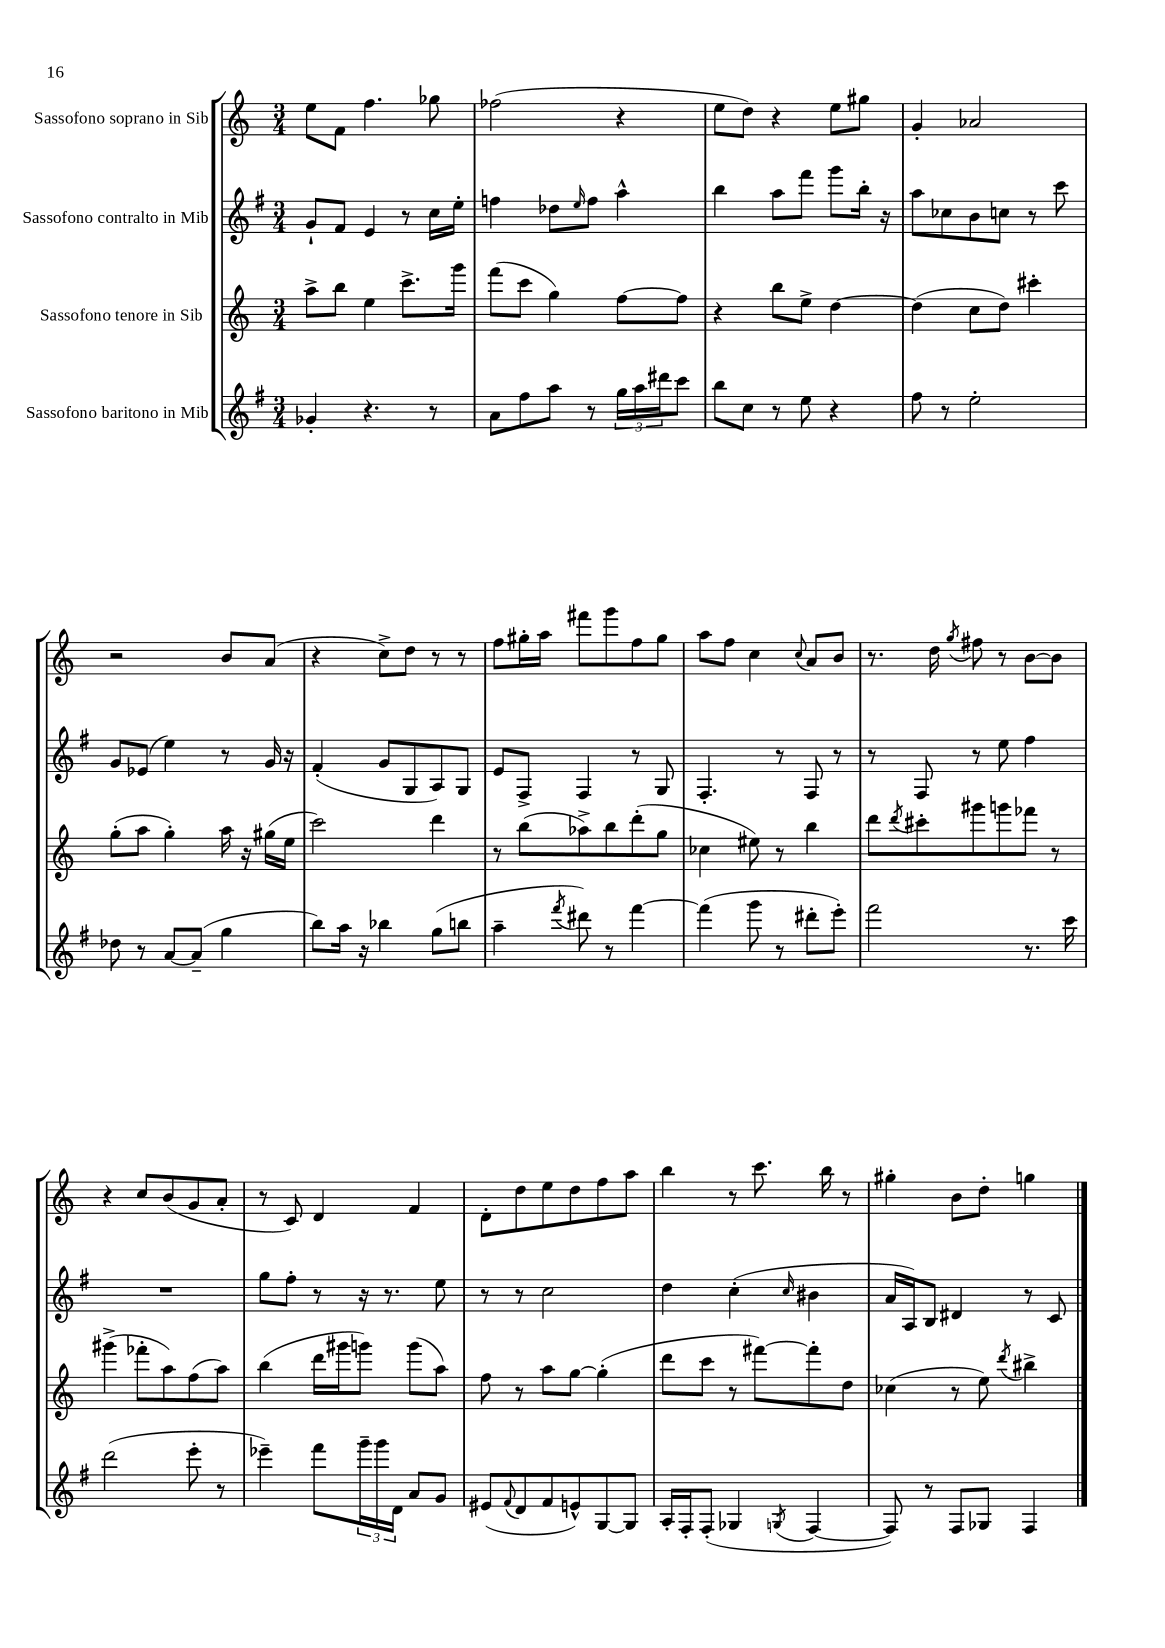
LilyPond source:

<<
\new StaffGroup <<
\new Staff = "s0" \with { instrumentName = "Sassofono soprano in Sib" } {
    \clef treble \key c \major \numericTimeSignature \time 3/4
    e''8 f'8 f''4. ges''8 |
    fes''2( r4 |
    e''8 d''8) r4 e''8 gis''8 |
    g'4-. aes'2 |
    r2 b'8 a'8( |
    r4 c''8->) d''8 r8 r8 |
    f''8 gis''16-. a''16 fis'''8 g'''8 f''8 gis''8 |
    a''8 f''8 c''4 \appoggiatura { c''8 } a'8 b'8 |
    r8. d''16 \acciaccatura { g''8 } fis''8 r8 b'8~ b'8 |
    r4 c''8 b'8( g'8 a'8-. |
    r8 c'8) d'4 f'4 |
    d'8-. d''8 e''8 d''8 f''8 a''8 |
    b''4 r8 c'''8. b''16 r8 |
    gis''4-. b'8 d''8-. g''4 \bar "|." |
}
\new Staff = "s1" \with { instrumentName = "Sassofono contralto in Mib" } {
    \clef treble \key g \major \numericTimeSignature \time 3/4
    g'8-! fis'8 e'4 r8 c''16 e''16-. |
    f''4 des''8 \grace { e''16 } f''8 a''4-^ |
    b''4 a''8 fis'''8 g'''8 b''16-. r16 |
    a''8 ces''8 b'8 c''8 r8 c'''8 |
    g'8 ees'8( e''4) r8 g'16 r16 |
    fis'4-.( g'8 g8 a8) g8 |
    e'8 fis8-> fis4 r8 g8 |
    fis4.-. r8 fis8 r8 |
    r8 fis8 r8 e''8 fis''4 |
    R2. |
    g''8 fis''8-. r8 r16 r8. e''8 |
    r8 r8 c''2 |
    d''4 c''4-.( \grace { c''16 } bis'4 |
    a'16 a16) b8 dis'4 r8 c'8 \bar "|." |
}
\new Staff = "s2" \with { instrumentName = "Sassofono tenore in Sib" } {
    \clef treble \key c \major \numericTimeSignature \time 3/4
    a''8-> b''8 e''4 c'''8.-> g'''16 |
    f'''8( c'''8 g''4) f''8~ f''8 |
    r4 b''8 e''8-> d''4~ |
    d''4( c''8 d''8) cis'''4-. |
    g''8-.( a''8 g''4-.) a''16 r16 gis''16( e''16 |
    c'''2) d'''4 |
    r8 b''8( aes''8->) b''8 d'''8-.( g''8 |
    ces''4 eis''8) r8 b''4 |
    d'''8 \acciaccatura { d'''8 } cis'''8-. gis'''8 g'''8 fes'''8 r8 |
    gis'''4->( fes'''8-. a''8) f''8( a''8) |
    b''4( d'''16 gis'''16 g'''8) g'''8( a''8) |
    f''8 r8 a''8 g''8~ g''4-.( |
    d'''8 c'''8 r8 fis'''8~) fis'''8-. d''8 |
    ces''4( r8 e''8) \acciaccatura { d'''8 } bis''4-> \bar "|." |
}
\new Staff = "s3" \with { instrumentName = "Sassofono baritono in Mib" } {
    \clef treble \key g \major \numericTimeSignature \time 3/4
    ges'4-. r4. r8 |
    a'8 fis''8 a''8 r8 \tuplet 3/2 { g''16 a''16 dis'''16 } c'''8 |
    b''8 c''8 r8 e''8 r4 |
    fis''8 r8 e''2-. |
    des''8 r8 a'8~ a'8--( g''4 |
    b''8) a''16 r16 bes''4 g''8( b''8 |
    a''4-- \acciaccatura { fis'''8 } dis'''8) r8 fis'''4~ |
    fis'''4( g'''8 r8 dis'''8-. e'''8-.) |
    fis'''2 r8. c'''16 |
    d'''2( e'''8-. r8 |
    ees'''4--) fis'''8 \tuplet 3/2 { g'''16-- g'''16 d'16 } a'8 g'8 |
    eis'8( \appoggiatura { fis'8 } d'8 fis'8 e'8-^) g8~ g8 |
    a16-. fis16-. fis8-.( ges4 \acciaccatura { g8 } fis4~ |
    fis8) r8 fis8 ges8 fis4 \bar "|." |
}
>>
>>
\layout { \context { \Score \remove "Bar_number_engraver" } }
